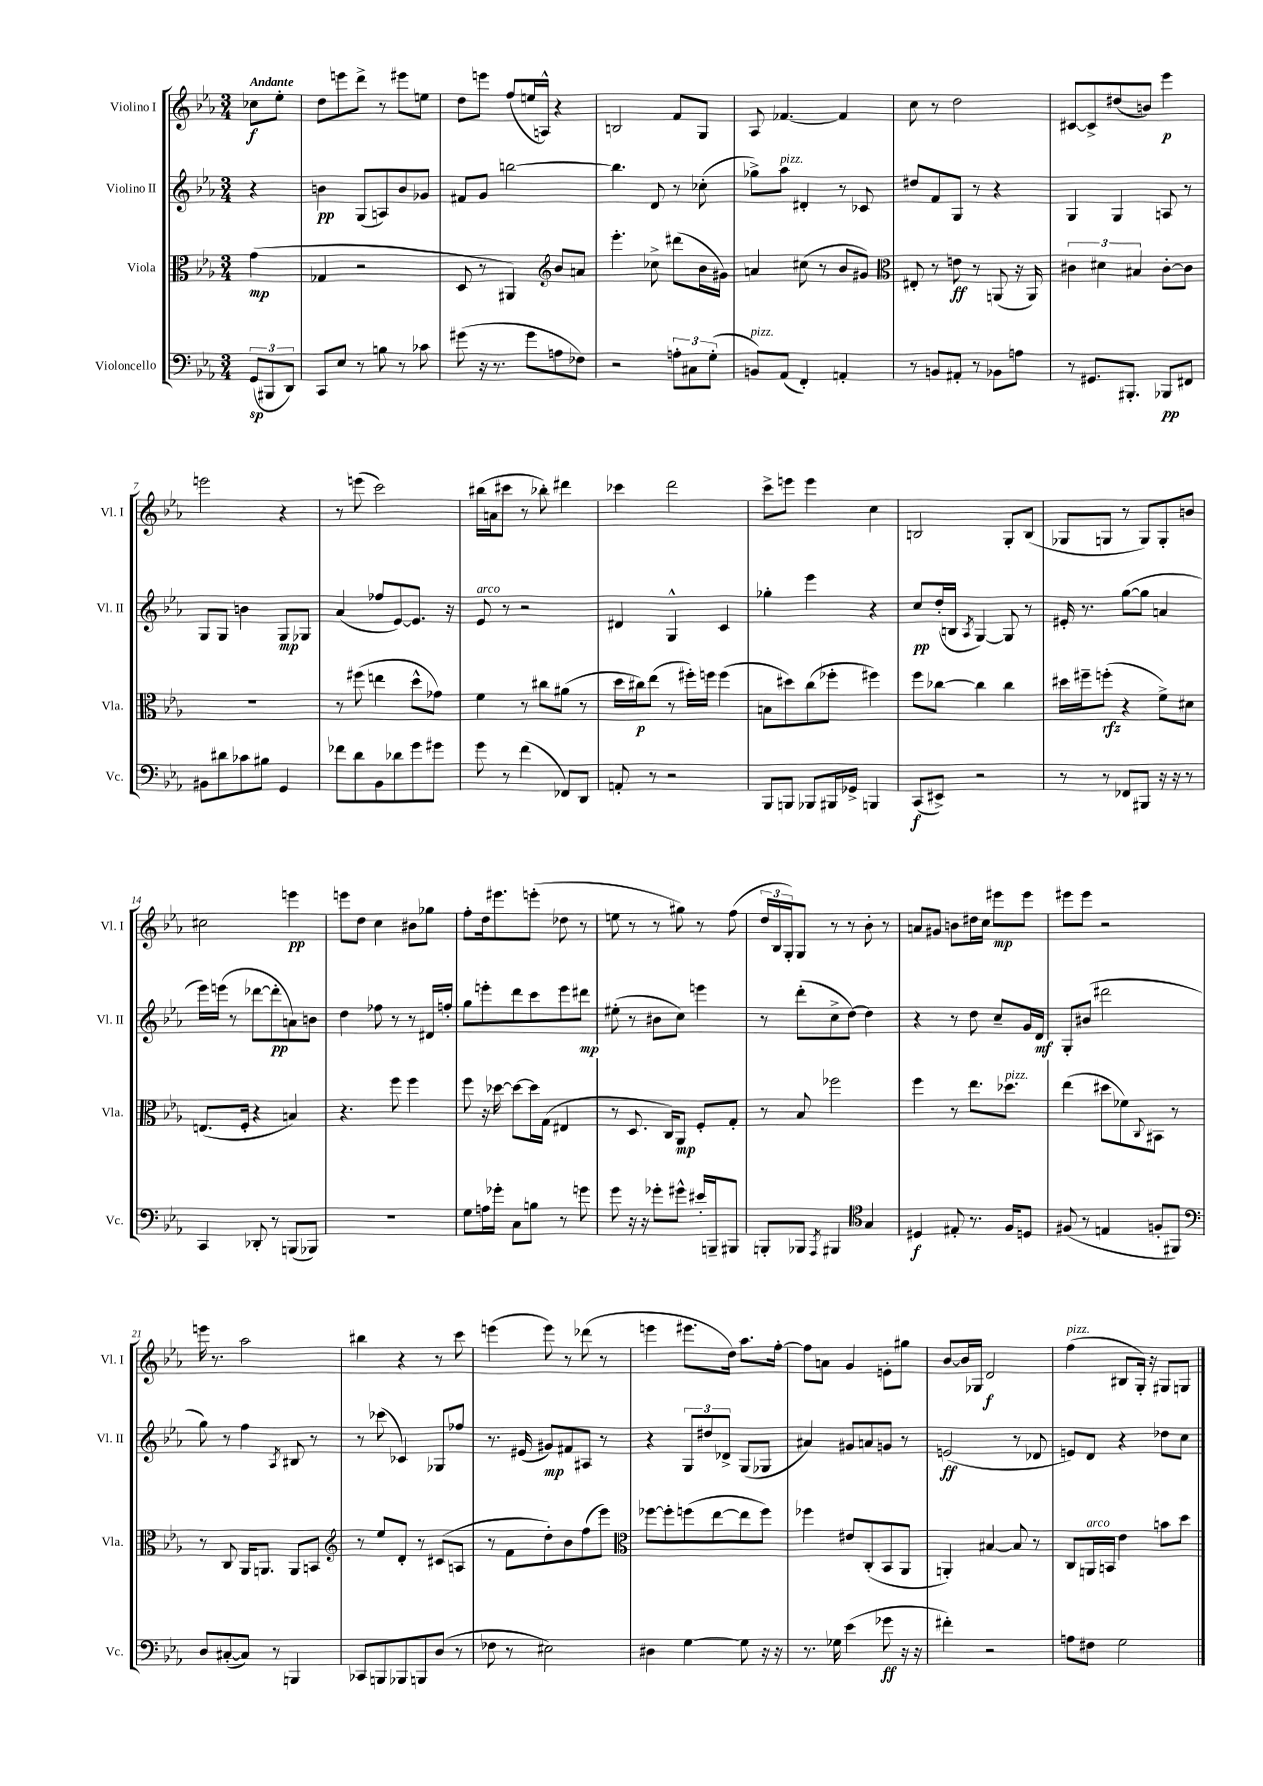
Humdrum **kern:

**kern	**kern	**kern	**kern
*staff4	*staff3	*staff2	*staff1
*clefF4	*clefC3	*clefG2	*clefG2
*k[b-e-a-]	*k[b-e-a-]	*k[b-e-a-]	*k[b-e-a-]
*M3/4	*M3/4	*M3/4	*M3/4
(12GG	(4g	4r	8cc-
12BBB#	.	.	.
.	.	.	8ee-'
12DD)	.	.	.
=	=	=	=
8CC	4G-	4b	8dd
8E-	.	.	8eee
8r	2r	(8G	8ddd^
8B	.	8A)	8r
8r	.	8b	8eee#
8c-	.	8g-	8ee
=	=	=	=
(8g#	8D	8f#	8dd
16r	8r	8g	8eee
8.r	.	.	.
.	4AA#)	[2bb	(8ff
8g#	.	.	16ee
.	.	.	16A^^)
*	*clefG2	*	*
8A	8b-	.	4r
8F-)	8a	.	.
=	=	=	=
2r	4.eee-'	4.bb]	2B
.	8cc-^	8d	.
12A'	(8ddd#	8r	8f
12C#	.	.	.
.	16b-	(8cc-'	8G
(12G'	.	.	.
.	16g#)	.	.
=	=	=	=
8BB)	4a	8gg-^)	8A-
(8AA-	.	8aa-	[4.f-
4FF')	(8cc#	4d#'	.
.	8r	.	.
4AA'	8b-	8r	4f-]
.	8g#)	8c-	.
=	=	=	=
*	*clefC3	*	*
8r	8E#'	8dd#	8cc
8BB	8r	8f	8r
8AA#'	8e	8G	2dd
8r	8r	8r	.
8BB-	(8AA	4r	.
8A	16r	.	.
.	16AA)	.	.
=	=	=	=
8r	6c#	4G	[8c#
8.GG#	.	.	8c#^]
.	6d#	.	.
.	.	4G	(8dd#
8.BBB#'	.	.	.
.	6B#	.	.
.	.	.	8b)
8BBB-	[8c#'	8A	4eee-
8FF#	8c#]	8r	.
=	=	=	=
8BB#	2.r	8G	2eee
8d#	.	8G	.
8c-	.	4b	.
8B#	.	.	.
4GG	.	8G	4r
.	.	8G-	.
=	=	=	=
8f-	8r	(4a-	8r
8d	(8ff#	.	(8eee
8BB-	4ee	8ff-	2ccc)
8d-	.	[8e-)	.
8g	8dd^^	8.e-]	.
8g#	8g-)	.	.
.	.	16r	.
=	=	=	=
8g	4f	8e-	(16bb#
.	.	.	16a
8r	.	8r	8ccc#
(4f	8r	2r	8r
.	8cc#	.	8bb-')
8FF-)	(8a#	.	4ddd#
8DD	8r	.	.
=	=	=	=
8AA'	16dd	4d#	4ccc-
.	16cc#)	.	.
8r	(8ee-	.	.
2r	8r	4G^^	2ddd
.	16ff#')	.	.
.	16ff	.	.
.	(4ff	4c	.
=	=	=	=
8BBB-	8B	4gg-'	8ccc^
8BBB	8dd#)	.	8eee
8BBB-	(8cc	4eee-	4eee
16BBB#	8ff-'	.	.
16GG-^	.	.	.
4BBB	4ff#)	4r	4cc
=	=	=	=
(8CC	8ff	8cc	2B
8EE#^)	[8cc-	(16dd'	.
.	.	16B	.
.	.	8qA-	.
2r	4cc-]	[4G)	.
.	4cc-	8G]	8G'
.	.	8r	(8B
=	=	=	=
8r	16dd#	16e#'	8G-
.	16ff#~	8.r	.
8r	(8ff'	.	8G
8FF-	4r	([8gg	8r
8BBB#	.	8gg]	8G)
16r	8f^)	4a	8G'
16r	.	.	.
8r	8d#	.	8b
=	=	=	=
4CC	(8.E	16eee-)	2cc#
.	.	(16eee	.
.	.	8r	.
.	16F'	.	.
8DD-'	4r	[8ddd-	.
8r	.	8ddd-']	.
(8BBB	4B)	8a)	4eee
8BBB-)	.	8b	.
=	=	=	=
2.r	4.r	4dd	8eee
.	.	.	8dd
.	.	8ff-	4cc
.	8ff	8r	.
.	4ff	8r	8b#
.	.	16d#	8gg-
.	.	16ff'	.
=	=	=	=
8G	8ff	8gg	8ff'
16A	16r	8eee'	16dd
16g-'	[16dd-	.	8.eee#
8C	8dd-_	8ddd	.
8B	16dd-]	8ccc	(8eee'
.	(16G	.	.
8r	4E#	8eee	8dd-
8g	.	8ddd#	8r
=	=	=	=
8g	8r	(8ee#'	8ee
16r	8.D	8r	8r
16r	.	.	.
8g-'	.	8b#	8r
.	16C)	.	.
8g#^^	8AA-	8cc)	8gg#)
16e#'	8F'	4eee	8r
16BBB~	.	.	.
8BBB#	8G'	.	(8ff
=	=	=	=
8BBB'	8r	8r	24dd
.	.	.	24B-
.	.	.	24G')
8BBB-	8B-	(8ddd'	8G
8qAAA-	.	.	.
4BBB#	2ff-	8cc^	8r
.	.	[8dd)	8r
*clefC4	*	*	*
4G	.	4dd]	8b-'
.	.	.	8r
=	=	=	=
4D#	4ff	4r	8a
.	.	.	8g#
8E#'	8r	8r	8b
8.r	8.ee-	8dd	16dd#
.	.	.	16cc
.	.	8cc~	8eee#
16F	8.dd-	.	.
8D	.	16g	8eee#
.	.	16d	.
=	=	=	=
(8F#	(4ee-	8G'	8eee#
8r	.	(8b#	8eee#
4E	8dd#	2ddd#	2r
.	8f-)	.	.
.	8qqC	.	.
8F'	8BB#	.	.
8FF#)	8r	.	.
=	=	=	=
*clefF4	*	*	*
8D	8r	8gg)	16eee
.	.	.	8.r
([8C#'	8C	8r	.
8C#])	16AA-	4ff	2aa-
.	8.AA	.	.
8r	.	.	.
.	.	8qA-	.
4BBB	8AA	8B#	.
.	8BB	8r	.
=	=	=	=
*	*clefG2	*	*
8CC-	8r	8r	4bb#
8BBB	8ee-	(8ccc-	.
8BBB-	8d'	4c-)	4r
8BBB	8r	.	.
(8D	(8c#	8G-	8r
8r	8A	8ff-	8ccc
=	=	=	=
8F-	8r	8.r	(4eee
8r	8f	.	.
.	.	(16e#	.
2E#)	8dd')	8g#)	8eee)
.	8b-	8f#	8r
.	(8ff	8A#	(8ddd-
.	8eee-)	8r	8r
=	=	=	=
*	*clefC3	*	*
4D#	[8ff-	4r	4eee
.	8ff-']	.	.
[4G	(8ff	12G	8.eee#
.	.	12dd#	.
.	[8ee-	.	.
.	.	12d-^	.
.	.	.	16dd)
8G]	8ee-]	(8G	8.aa-
16r	8ff)	8G-	.
16r	.	.	[16ff'
=	=	=	=
8.r	4ff-	4a#)	8ff]
.	.	.	8a
16G-	.	.	.
(4e-	8e#	8g#	4g
.	(8C'	8a	.
8g-	8BB-	8g	8e'
16r	8AA-	8r	8gg#
16r	.	.	.
=	=	=	=
4f#')	4AA')	(2e	[8b-
.	.	.	16b-]
.	.	.	16G-
2r	[4B#	.	2d
.	8B#]	8r	.
.	8r	8d-	.
=	=	=	=
8A	8C	8e)	(4ff
8F#	16AA	8d	.
.	16BB	.	.
2G	4e-	4r	8B#
.	.	.	16G')
.	.	.	16r
.	8b	8dd-	8G#
.	8dd	8cc	8G
==	==	==	==
*-	*-	*-	*-
